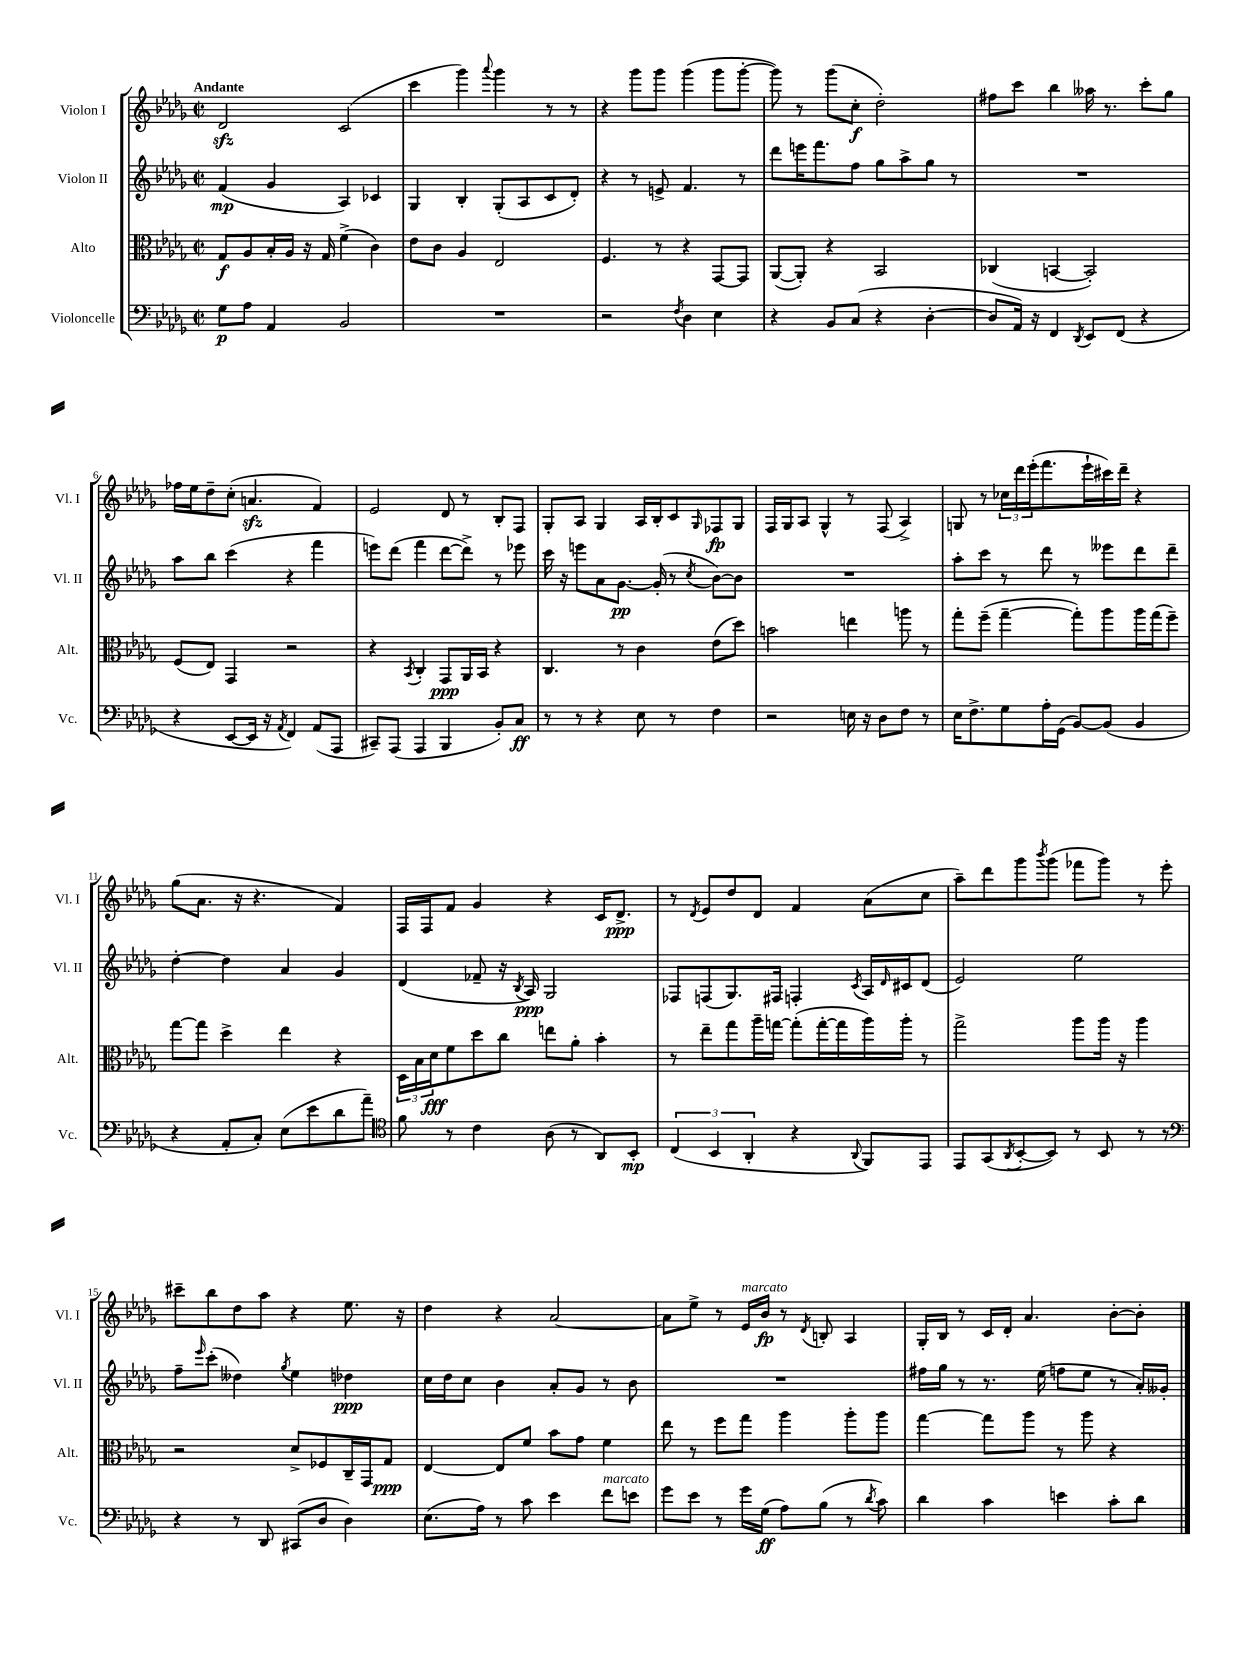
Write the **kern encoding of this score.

**kern	**kern	**kern	**kern
*staff4	*staff3	*staff2	*staff1
*clefF4	*clefC3	*clefG2	*clefG2
*k[b-e-a-d-g-]	*k[b-e-a-d-g-]	*k[b-e-a-d-g-]	*k[b-e-a-d-g-]
*M2/2	*M2/2	*M2/2	*M2/2
*met(c|)	*met(c|)	*met(c|)	*met(c|)
8G-	8G-	(4f	2d-
8A-	8A-	.	.
4AA-	16B-'	4g-	.
.	16A-	.	.
.	16r	.	.
.	16G-	.	.
2BB-	(4f^	4A-)	(2c
.	4c)	4c-	.
=	=	=	=
1r	8e-	4G-	4ccc
.	8c	.	.
.	4A-	4B-'	4ggg-)
.	.	.	8qqaaa-
.	2E-	(8G-'	4ggg-
.	.	8A-	.
.	.	8c	8r
.	.	8d-')	8r
=	=	=	=
2r	4.F	4r	4r
.	.	8r	8ggg-
.	8r	8e^	8ggg-
8qF	.	.	.
4D-	4r	4.f	(4ggg-
4E-	[8GG-	.	8ggg-
.	8GG-]	8r	[8ggg-'
=	=	=	=
4r	([8AA-	8ddd-	8ggg-])
.	8AA-'])	16eee	8r
.	.	8.fff	.
8BB-	4r	.	(8ggg-
(8C	.	8ff	8cc'
4r	2BB-	8gg-	2dd-')
.	.	8aa-^	.
[4D-'	.	8gg-	.
.	.	8r	.
=	=	=	=
8D-]	(4C-	1r	8ff#
16AA-)	.	.	8ccc
16r	.	.	.
4FF	[4BB	.	4bb-
8qDD-	.	.	.
8EE-	2BB'])	.	16aa--
.	.	.	8.r
(8FF	.	.	.
4r	.	.	8ccc'
.	.	.	8gg-
=	=	=	=
4r	(8F	8aa-	16ff-
.	.	.	16ee-
.	8E-)	8bb-	8dd-~
[8EE-	4GG-	(4ccc	(8cc'
16EE-]	.	.	4.a
16r	.	.	.
8qAA-	.	.	.
4FF)	2r	4r	.
(8AA-	.	4fff	4f)
8AAA-	.	.	.
=	=	=	=
8CC#~)	4r	8eee)	2e-
(8AAA-	.	(8ddd-	.
.	8qBB-	.	.
4AAA-	4C'	4fff	.
4BBB-	8GG-	[8ddd-	8d-
.	16AA-	8ddd-^])	8r
.	16BB-	.	.
8BB-')	4r	8r	8B-'
8C	.	8eee-	8F
=	=	=	=
8r	4.C	16ccc	8G-'
.	.	16r	.
8r	.	8eee	8A-
4r	.	8a-	4G-
.	8r	[8.g-	.
8E-	4c	.	16A-
.	.	(16g-']	16B-'
8r	.	8r	8c
.	.	8qcc	16qqG-
4F	(8e-	[8b-)	8F-
.	8dd-)	8b-]	8G-
=	=	=	=
2r	2b	1r	16F
.	.	.	16G-
.	.	.	8A-
.	.	.	4G-^^
16E	4ee	.	8r
16r	.	.	.
8D-	.	.	(8F
8F	8aa	.	4A-^)
8r	8r	.	.
=	=	=	=
16E-	8gg-'	8aa-'	8G
8.F^	.	.	.
.	(8ff~	8ccc	8r
8G-	[4gg-~	8r	24cc-
.	.	.	24ddd-
.	.	.	(24eee-'
16A-'	.	8ddd-	8.fff
(16GG-	.	.	.
[8BB-)	8gg-'])	8r	.
.	.	.	16eee-`
(8BB-]	8aa-	8eee--	16ccc#)
.	.	.	16ddd-~
4BB-	16aa-	8ddd-	4r
.	(16gg-	.	.
.	8ff~)	8ddd-~	.
=	=	=	=
4r	[8gg-	[4dd-'	(8gg-
.	8gg-]	.	8.a-
8AA-'	4dd-^	4dd-]	.
.	.	.	16r
8C')	.	.	4.r
(8E-	4ee-	4a-	.
8e-	.	.	.
8d-	4r	4g-	4f)
8a-~)	.	.	.
=	=	=	=
*clefC4	*	*	*
8f	24D-	(4d-	16F
.	24B-	.	.
.	.	.	16F
.	24d-	.	.
8r	8f	.	8f
4c	8dd-	8f-~	4g-
.	8cc	16r	.
.	.	8qB-	.
.	.	16A-)	.
(8A-	8ee	2G-	4r
8r	8a-'	.	.
8AA-)	4b-'	.	16c
.	.	.	8.d-^
8BB-'	.	.	.
=	=	=	=
(6C	8r	8F-	8r
.	.	.	8qd-
.	8ee-~	(8F	8e-
6BB-	.	.	.
.	8gg-	8.G-)	8dd-
6AA-'	.	.	.
.	16aa-~	.	8d-
.	[16gg	16F#	.
4r	(8gg']	4F'	4f
.	[16gg'	.	.
.	16gg]	.	.
8qqAA-	.	8qc	.
8FF)	16aa-)	16A-	(8a-
.	.	16qqd-	.
.	16aa-'	16c#	.
8EE-	8r	(8d-	8cc
=	=	=	=
8EE-	2gg-^	2e-)	8aa-~)
(8GG-	.	.	8ddd-
8qAA-	.	.	.
[8BB-'	.	.	8ggg-
.	.	.	8qbbb-
8BB-])	.	.	(8ggg-
8r	8aa-	2ee-	8fff-
8BB-	16aa-	.	8ggg-)
.	16r	.	.
8r	4aa-	.	8r
8r	.	.	8eee-'
=	=	=	=
*clefF4	*	*	*
4r	2r	8ff~	8ccc#~
.	.	16qqeee-	.
.	.	(8ccc'	8bb-
8r	.	4dd--)	8dd-
8DD-	.	.	8aa-
.	.	8qgg-	.
(8CC#	8d-^	4ee-	4r
8D-	8F-	.	.
4D-)	16C~	4dd-	8.ee-
.	16GG-	.	.
.	8G-	.	.
.	.	.	16r
=	=	=	=
(8.E-	[4E-	16cc	4dd-
.	.	16dd-	.
.	.	8cc	.
16A-)	.	.	.
8r	8E-]	4b-	4r
8c	8f	.	.
4e-	8b-	8a-'	[2a-
.	8g-	8g-	.
8f	4f	8r	.
8e	.	8b-	.
=	=	=	=
8g-	8ee-	1r	8a-]
8e-	8r	.	8ee-^
8r	8ff	.	8r
16g-	8gg-	.	16e-
(16G-	.	.	16b-
8A-)	4aa-	.	8r
.	.	.	8qd-
(8B-	.	.	8B'
8r	8aa-'	.	4A-
8qd-	.	.	.
8c)	8aa-	.	.
=	=	=	=
4d-	[4gg-	16ff#	16G-'
.	.	16gg-	16B-
.	.	8r	8r
4c	8gg-]	8.r	16c
.	.	.	16d-'
.	8aa-	.	4.a-
.	.	(16ee-	.
4e	8r	8ff	.
.	8aa-	8ee-	.
8c'	4r	8r	[8b-'
8d-	.	16a-')	8b-']
.	.	16g--'	.
==	==	==	==
*-	*-	*-	*-
